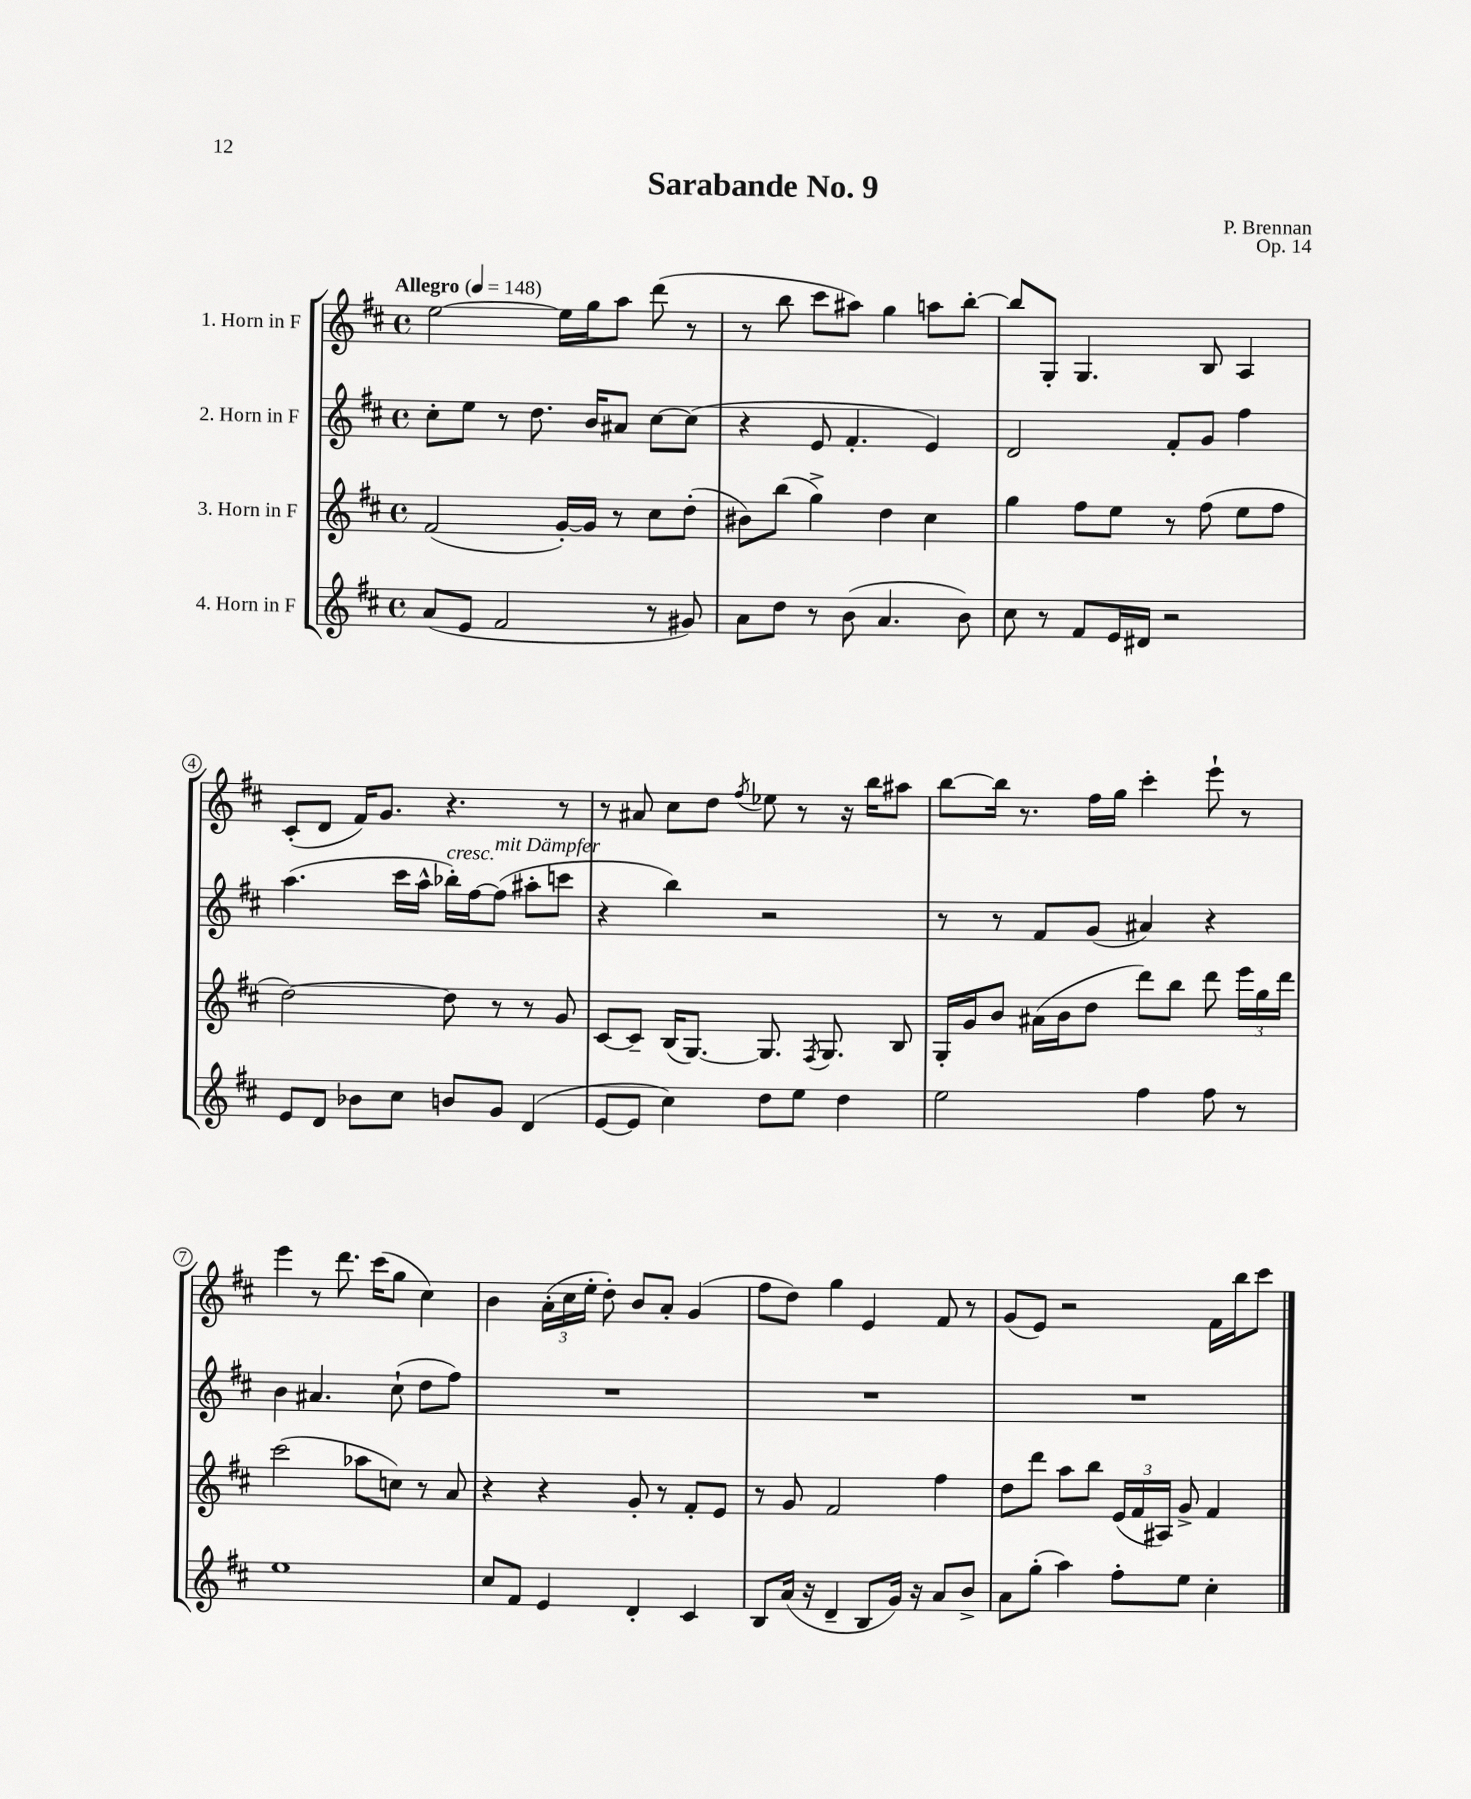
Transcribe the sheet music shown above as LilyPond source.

\header { title = "Sarabande No. 9" composer = "P. Brennan" opus = "Op. 14" }
<<
\new StaffGroup <<
\new Staff = "s0" \with { instrumentName = "1. Horn in F" } {
    \clef treble \key d \major \defaultTimeSignature \time 4/4 \tempo "Allegro" 4 = 148
    \autoBeamOff e''2~ e''16[ g''16 a''8] d'''8( r8 |
    r8 b''8 cis'''8[ ais''8]) g''4 a''8[ b''8]~-. |
    b''8[ g8]-. g4. b8 a4 |
    cis'8[-.( d'8] fis'16[) g'8.] r4. r8 |
    r8 ais'8 cis''8[ d''8] \acciaccatura { fis''8 } ees''8 r8 r16 b''16[ ais''8] |
    b''8[~ b''16] r8. fis''16[ g''16] cis'''4-. e'''8-! r8 |
    e'''4 r8 d'''8. cis'''16[( g''8] cis''4) |
    b'4 \tuplet 3/2 { a'16[-.( cis''16 e''16]-. } d''8-.) b'8[ a'8]-. g'4( |
    fis''8[ d''8]) g''4 e'4 fis'8 r8 |
    g'8[( e'8]) r2 fis'16[ b''16 cis'''8] \bar "|." |
}
\new Staff = "s1" \with { instrumentName = "2. Horn in F" } {
    \clef treble \key d \major \defaultTimeSignature \time 4/4
    \autoBeamOff cis''8[-. e''8] r8 d''8. b'16[ ais'8] cis''8[~ cis''8]( |
    r4 e'8 fis'4.-. e'4) |
    d'2 fis'8[-. g'8] fis''4 |
    a''4.( cis'''16[ a''16]-^ bes''16[-.^\markup { \italic "cresc." }) fis''16~ fis''8]^\markup { \italic "mit Dämpfer" }( ais''8[-. c'''8] |
    r4 b''4) r2 |
    r8 r8 fis'8[ g'8]( ais'4) r4 |
    b'4 ais'4. cis''8-!( d''8[ fis''8]) |
    R1 |
    R1 |
    R1 \bar "|." |
}
\new Staff = "s2" \with { instrumentName = "3. Horn in F" } {
    \clef treble \key d \major \defaultTimeSignature \time 4/4
    \autoBeamOff fis'2( g'16[~-.) g'16] r8 cis''8[ d''8]-.( |
    bis'8[) b''8]( g''4->) d''4 cis''4 |
    g''4 fis''8[ e''8] r8 fis''8( e''8[ fis''8] |
    d''2~) d''8 r8 r8 g'8 |
    cis'8[~ cis'8]-- b16[( g8.]~) g8. \acciaccatura { fis8 } g8. b8 |
    g16[-. g'16 b'8] ais'16[( b'16 d''8] d'''8[) b''8] d'''8 \tuplet 3/2 { e'''16[ g''16 d'''16] } |
    cis'''2( aes''8[ c''8]) r8 a'8 |
    r4 r4 g'8-. r8 fis'8[-. e'8] |
    r8 g'8 fis'2 fis''4 |
    d''8[ d'''8] a''8[ b''8] \tuplet 3/2 { e'16[( fis'16 ais16]) } g'8-> fis'4 \bar "|." |
}
\new Staff = "s3" \with { instrumentName = "4. Horn in F" } {
    \clef treble \key d \major \defaultTimeSignature \time 4/4
    \autoBeamOff a'8[( e'8] fis'2 r8 gis'8) |
    a'8[ d''8] r8 b'8( a'4. b'8) |
    cis''8 r8 fis'8[ e'16 dis'16] r2 |
    e'8[ d'8] bes'8[ cis''8] b'8[ g'8] d'4( |
    e'8[~ e'8] cis''4) d''8[ e''8] d''4 |
    e''2 fis''4 fis''8 r8 |
    e''1 |
    cis''8[ fis'8] e'4 d'4-. cis'4 |
    b8[ a'16]( r16 d'4-- b8[ g'16]) r16 a'8[ b'8]-> |
    a'8[ g''8]-.( a''4) fis''8[-. e''8] cis''4-. \bar "|." |
}
>>
>>
\layout { \context { \Score \override BarNumber.stencil = #(make-stencil-circler 0.1 0.3 ly:text-interface::print) } }
